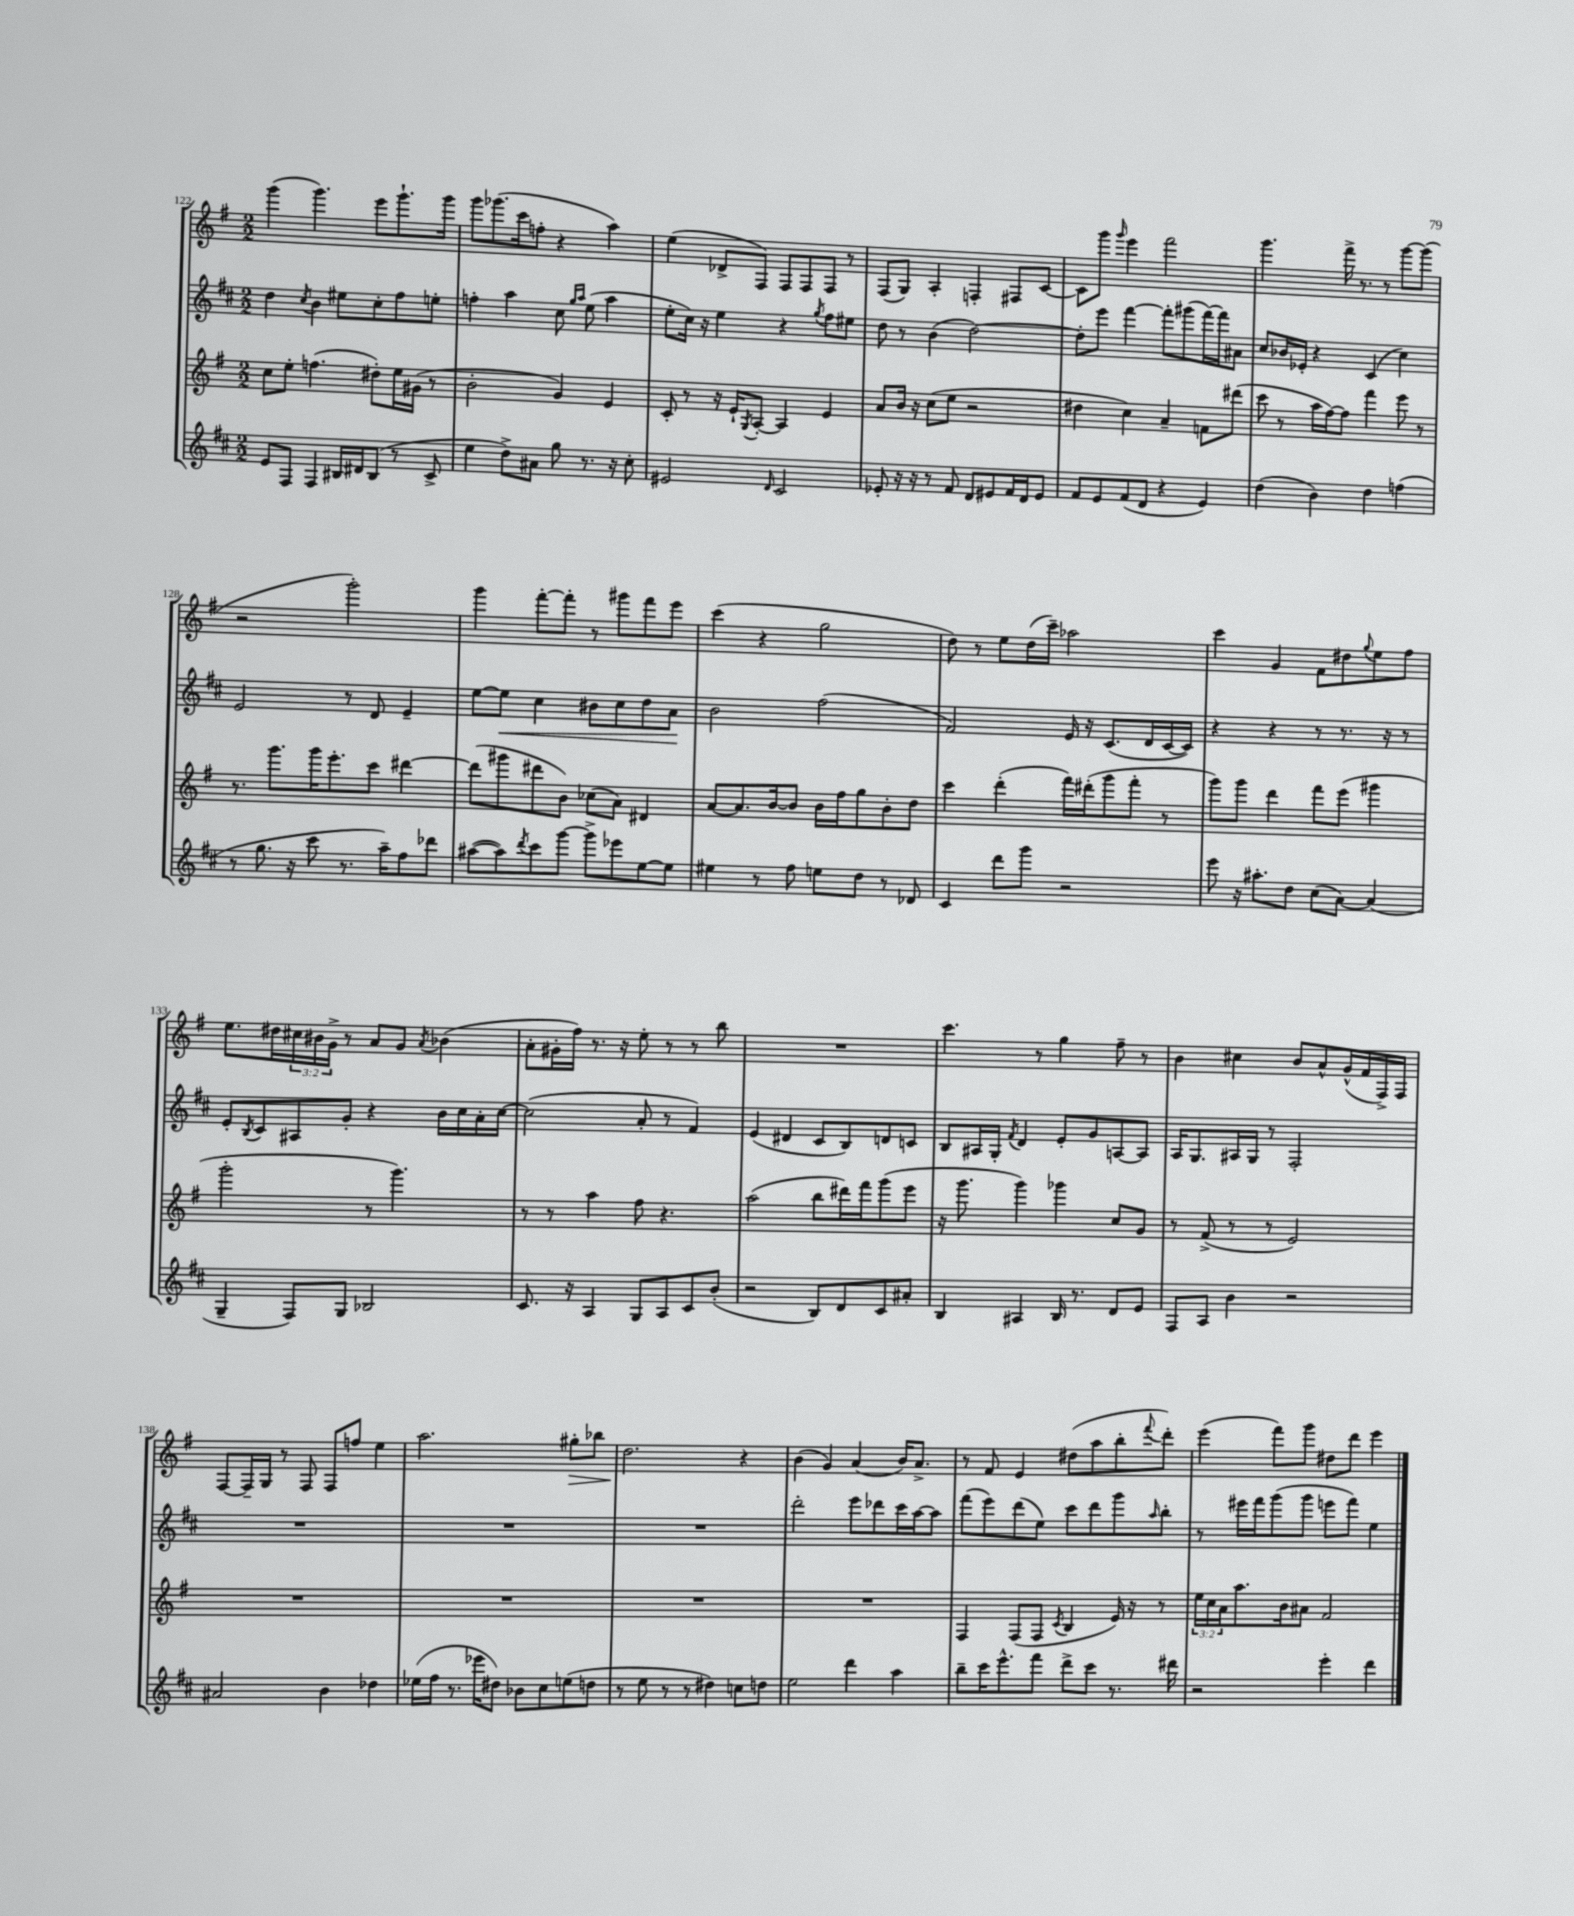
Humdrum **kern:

**kern	**kern	**kern	**kern
*staff4	*staff3	*staff2	*staff1
*clefG2	*clefG2	*clefG2	*clefG2
*k[f#c#]	*k[f#]	*k[f#c#]	*k[f#]
*M2/2	*M2/2	*M2/2	*M2/2
8e	8cc	4dd	(4ggg
8F#	8ee'	.	.
.	.	8qcc#	.
4F#	(4.ff	4b	4.ggg)
16B#	.	8ee#	.
16d#	.	.	.
(8B#	8dd#')	8cc#'	8eee
8r	16ee	8ff#	8.ggg`
.	(16g#	.	.
8c#^	8r	8ee'	.
.	.	.	16ggg
=	=	=	=
4ee	2b'	4ff'	8ggg
.	.	.	(8.ggg-
8dd^)	.	4aa	.
.	.	.	16ccc
8a#	.	.	8ff'
8gg	4g)	8cc#	4r
.	.	16qqgg	.
.	.	16qqaa	.
8.r	.	(8ee	.
.	4e	4aa	4aa)
16r	.	.	.
8cc#'	.	.	.
=	=	=	=
2e#	8c'	8ee'	(4ee
.	8r	16cc#)	.
.	.	16r	.
.	16r	4ee	8d-^
.	16e`	.	.
.	8qG	.	.
.	[8A'	.	8F#)
16qqd	.	.	.
2c#	4A]	4r	8F#
.	.	.	8F#
.	.	8qgg	.
.	4e	8ff#	8F#
.	.	8ee#	8r
=	=	=	=
8e-'	8a	8dd	(8F#
16r	16b	8r	8G)
16r	16r	.	.
8r	(8cc	(4b	4A'
8f#	8ee	.	.
8d	2r	[2dd)	4F'
8e#	.	.	.
16f#	.	.	8F#
16d	.	.	.
8e#	.	.	[8c
=	=	=	=
8f#	4dd#	8dd']	8c]
8e	.	8eee	8ggg
.	.	.	16qqggg
(8f#	4cc)	[4fff#	4eee
8d	.	.	.
4r	4a~	8fff#']	2fff#
.	.	(8ggg#	.
4e)	8f	[16fff#)	.
.	.	16fff#]	.
.	(8ddd#	8a#	.
=	=	=	=
(4dd	8ccc	8cc#	4.ggg
.	8r	16b-	.
.	.	16e-'	.
4b)	16aa	4r	.
.	[16ff#)	.	.
.	8ff#]	.	16fff#^
.	.	.	8.r
4dd	4fff#	(4c#	.
.	.	.	8r
(4ff	8eee	4cc#)	[8ggg
.	8r	.	(8ggg]
=	=	=	=
8r	8.r	2e	2r
8.gg	.	.	.
.	8.ggg	.	.
16r	.	.	.
8ccc#	16ggg	.	.
.	8.eee'	.	.
8.r	.	8r	2ggg')
.	8ccc	8d	.
16aa~)	.	.	.
8ff#	[4ddd#	4e~	.
8ddd-	.	.	.
=	=	=	=
([8aa#	(8ddd#]	[8ee	4ggg
8aa#])	8ggg#	8ee]	.
8qddd	.	.	.
8ccc#	8ddd#	4cc#	[8fff#'
[8ggg	8b)	.	8fff#']
8ggg^]	(8cc-	8b#	8r
8eee-	8a)	8cc#	8ggg#
[8ee	4d#	8dd	8fff#
8ee]	.	8a	8eee
=	=	=	=
4ee#	[8a	2b	(4ccc
.	8.a]	.	.
8r	.	.	4r
.	[16b	.	.
8ff#	8b]	.	.
8ee	16b	(2ff#	2gg
.	16ff#	.	.
8dd	8gg	.	.
8r	8b'	.	.
8d-	8dd	.	.
=	=	=	=
4c#	4ccc	2f#)	8dd)
.	.	.	8r
8ddd	(4ddd'	.	8ee
8ggg	.	.	(16dd
.	.	.	16ccc~)
2r	16fff#)	16e	2aa-
.	(16ddd#'	16r	.
.	8ggg	(8.c#	.
.	8fff#'	.	.
.	.	16d	.
.	8r	[16c#	.
.	.	16c#])	.
=	=	=	=
8eee	8ggg)	4r	4ccc
16r	8ggg	.	.
8.aa#'	.	.	.
.	4ddd	4r	4g
8dd	.	.	.
(8cc#	8fff#	8r	8f#
[8a)	(8eee	8.r	8dd#
.	.	.	8qqgg
(4a]	4ggg#	.	8ee
.	.	16r	.
.	.	8r	8ff#
=	=	=	=
4G~	2ggg'	8e'	8.ee
.	.	8qB	.
.	.	8c#	.
.	.	.	16dd#
8F#)	.	8A#	24cc#
.	.	.	24b#
.	.	.	24g^
8G	.	8g'	8r
2B-	8r	4r	8a
.	4.ggg)	.	8g
.	.	.	8qa
.	.	16b	(4b-
.	.	16cc#	.
.	.	16a'	.
.	.	[16cc#	.
=	=	=	=
8.c#	8r	(2cc#]	8a'
.	8r	.	16g#'
16r	.	.	16ff#)
4A	4aa	.	8.r
.	.	.	16r
8G	8ff#	8a'	8ee'
8A	4.r	8r	8r
8c#	.	4f#)	8r
(8b'	.	.	8bb
=	=	=	=
2r	(2aa	(4e	1r
.	.	4d#	.
8B)	8bb	8c#	.
8d	16ddd#)	8B)	.
.	16fff#	.	.
8c#	(8ggg	8d	.
8a#'	8eee	8c	.
=	=	=	=
4B	16r	8B	4.ccc
.	8.ggg	.	.
.	.	16A#	.
.	.	16G'	.
.	.	8qf#	.
4A#	4ggg)	4d	.
.	.	.	8r
16B	4ggg-	8e'	4gg
8.r	.	.	.
.	.	8g	.
8d	8cc	[8A	8ff#~
8e	8g	8A]	8r
=	=	=	=
8F#	8r	16A	4b
.	.	8.G	.
8A	(8f#^	.	.
4b	8r	16A#	4cc#
.	.	16G	.
.	8r	8r	.
2r	2e)	2F#'	8b
.	.	.	8a^^
.	.	.	(16g^^
.	.	.	16f#
.	.	.	16F#^)
.	.	.	16F#
=	=	=	=
2a#	1r	1r	[8F#
.	.	.	16F#~]
.	.	.	16G
.	.	.	8r
.	.	.	8F#
4b	.	.	8F#
.	.	.	8ff
4dd-	.	.	4ee
=	=	=	=
(16ee-	1r	1r	2.aa
16ff#	.	.	.
8.r	.	.	.
16eee-	.	.	.
8dd#)	.	.	.
8b-	.	.	.
8cc#	.	.	.
(8ee	.	.	8gg#'
8dd	.	.	8bb-
=	=	=	=
8r	1r	1r	2.dd
8ee	.	.	.
8r	.	.	.
8r	.	.	.
4dd#)	.	.	.
8cc	.	.	4r
8dd	.	.	.
=	=	=	=
2ee	1r	2ddd'	(4b
.	.	.	4g)
4ddd	.	8eee	(4a
.	.	8ddd-	.
4aa	.	16ccc#	16b)
.	.	[16aa	8.a^
.	.	8aa]	.
=	=	=	=
8bb~	4F#	(8fff#	8r
16ccc#	.	8eee)	8f#
8.eee^^	.	.	.
.	(8F#	(8ddd	4e
8fff#	8F#	8ee)	.
.	8qc	.	.
8ddd^	4B	8ccc#	(8dd#
8ccc#	.	8ddd	8aa
8.r	16e)	8ggg	8bb'
.	16r	.	.
.	.	16qqaa	8qqfff#
.	8r	8bb'	8ddd')
16ddd#	.	.	.
=	=	=	=
2r	24ee	8r	(4eee
.	24cc	.	.
.	24a	.	.
.	8.aa	16eee#	.
.	.	16fff#	.
.	.	(8ggg	8fff#)
.	16b	.	.
.	8a#	8ggg	8ggg
4eee'	2f#	8eee	8dd#
.	.	8fff#)	8ddd
4ddd	.	4ee	4eee
==	==	==	==
*-	*-	*-	*-
